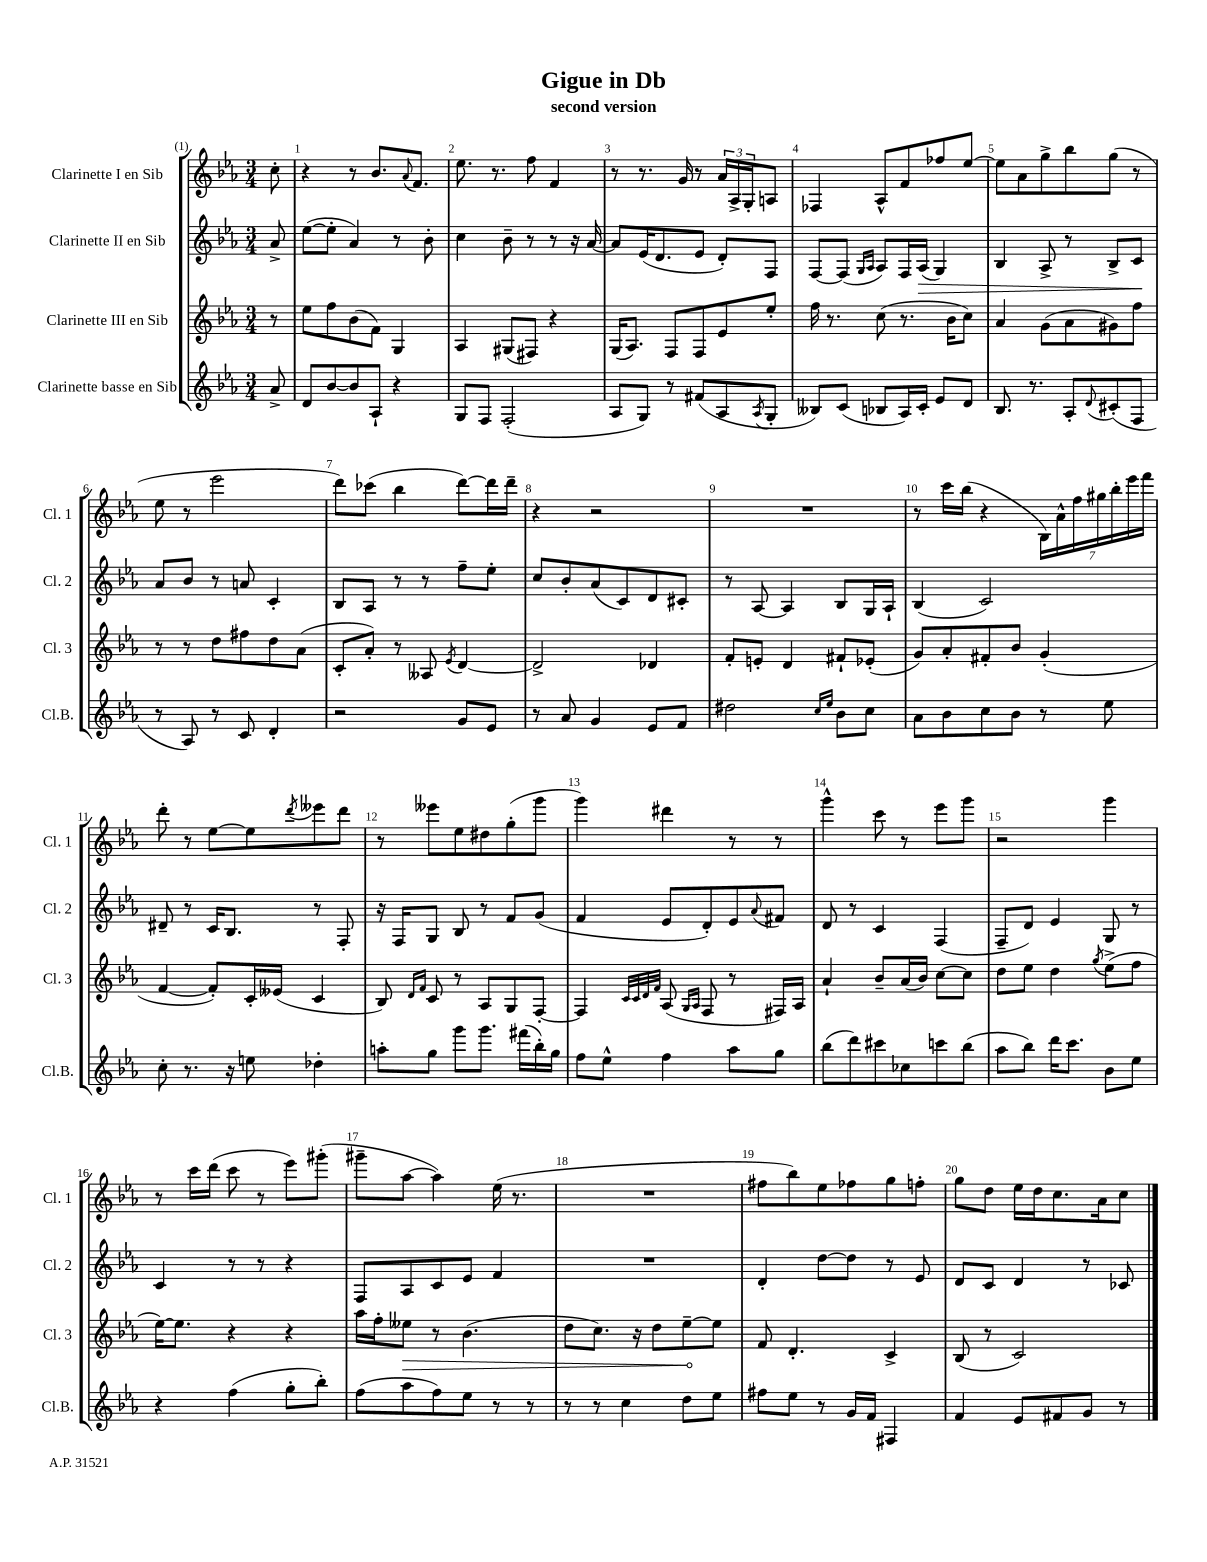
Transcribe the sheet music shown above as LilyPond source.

\header { title = "Gigue in Db" subtitle = "second version" }
<<
\new StaffGroup <<
\new Staff = "s0" \with { instrumentName = "Clarinette I en Sib" shortInstrumentName = "Cl. 1" } {
    \clef treble \key ees \major \numericTimeSignature \time 3/4 \partial 8
    c''8-. |
    r4 r8 bes'8. \appoggiatura { aes'8 } f'8. |
    ees''8. r8. f''8 f'4 |
    r8 r8. g'16 r8 \tuplet 3/2 { aes'16 aes16-> g16-. } a8 |
    fes4 aes8-^ f'8 fes''8 ees''8~ |
    ees''8 aes'8 g''8-> bes''8 g''8( r8 |
    ees''8 r8 ees'''2 |
    d'''8) ces'''8( bes''4 d'''8~) d'''16 d'''16-- |
    r4 r2 |
    R2. |
    r8 c'''16 bes''16( r4 \tuplet 7/4 { bes16) aes'16-^ f''16 gis''16 bes''16-. ees'''16 f'''16 } |
    d'''8-. r8 ees''8~ ees''8 \acciaccatura { d'''8 } eeses'''8 d'''8 |
    r8 eeses'''8 ees''8 dis''8 g''8-.( g'''8 |
    g'''4) dis'''4 r8 r8 |
    g'''4-^ c'''8 r8 ees'''8 g'''8 |
    r2 g'''4 |
    r8 c'''16 d'''16( c'''8 r8 ees'''8) gis'''8-.( |
    gis'''8-- aes''8~ aes''4) ees''16( r8. |
    R2. |
    fis''8 bes''8) ees''8 fes''8 g''8 f''8-. |
    g''8 d''8 ees''16 d''16 c''8. aes'16 c''8 \bar "|." |
}
\new Staff = "s1" \with { instrumentName = "Clarinette II en Sib" shortInstrumentName = "Cl. 2" } {
    \clef treble \key ees \major \numericTimeSignature \time 3/4 \partial 8
    aes'8-> |
    ees''8~( ees''8-. aes'4) r8 bes'8-. |
    c''4 bes'8-- r8 r8 r16 aes'16~ |
    aes'8 ees'16( d'8. ees'8 d'8-.) f8 |
    f8~ f8( \grace { g16 aes16 } aes8) f16 aes16\>( g4) |
    bes4 aes8-> r8 bes8-> c'8\! |
    aes'8 bes'8 r8 a'8 c'4-. |
    bes8 aes8 r8 r8 f''8-- ees''8-. |
    c''8 bes'8-. aes'8( c'8) d'8 cis'8-. |
    r8 aes8~ aes4 bes8 g16 aes16-! |
    bes4( c'2) |
    dis'8-- r8 c'16 bes8. r8 f8-. |
    r16 f16 g8 bes8 r8 f'8 g'8( |
    f'4 ees'8 d'8-.) ees'8 \appoggiatura { aes'8 } fis'8 |
    d'8 r8 c'4 f4( |
    f8-- d'8) ees'4 g8 r8 |
    c'4 r8 r8 r4 |
    f8 aes8 c'8 ees'8 f'4 |
    R2. |
    d'4-. d''8~ d''8 r8 ees'8 |
    d'8 c'8 d'4 r8 ces'8 \bar "|." |
}
\new Staff = "s2" \with { instrumentName = "Clarinette III en Sib" shortInstrumentName = "Cl. 3" } {
    \clef treble \key ees \major \numericTimeSignature \time 3/4 \partial 8
    r8 |
    ees''8 f''8 bes'8( f'8) g4 |
    aes4 gis8( fis8) r4 |
    g16( aes8.) f8 f8 ees'8 ees''8-. |
    f''16 r8. c''8( r8. bes'16 c''8) |
    aes'4 g'8( aes'8 gis'8) f''8 |
    r8 r8 d''8 fis''8 d''8 aes'8( |
    c'8-. aes'8-.) r8 aeses8 \acciaccatura { ees'8 } d'4~ |
    d'2-> des'4 |
    f'8-. e'8-. d'4 fis'8-! ees'8-.( |
    g'8) aes'8-. fis'8-. bes'8 g'4-.( |
    f'4~ f'8-.) c'16-. eeses'16( c'4 |
    bes8) \grace { d'16 f'16 } c'8 r8 aes8 g8 f8~-. |
    f4 \grace { c'32 c'32 d'32 f'32 } aes8( \grace { g16 aes16 } f8 r8 fis16) aes16 |
    aes'4-! bes'8-- aes'16( bes'16) c''8~ c''8 |
    d''8 ees''8 d''4 \acciaccatura { g''8 } ees''8->( f''8 |
    ees''16~) ees''8. r4 r4 |
    aes''16 f''16-. \once \override Hairpin.circled-tip = ##t eeses''8\> r8 bes'4.( |
    d''8 c''8.) r16 d''8 ees''8~--\! ees''8 |
    f'8 d'4.-. c'4-> |
    bes8( r8 c'2) \bar "|." |
}
\new Staff = "s3" \with { instrumentName = "Clarinette basse en Sib" shortInstrumentName = "Cl.B." } {
    \clef treble \key ees \major \numericTimeSignature \time 3/4 \partial 8
    aes'8-> |
    d'8 bes'8~ bes'8 aes8-! r4 |
    g8 f8 f2-.( |
    aes8 g8) r8 fis'8( aes8 \acciaccatura { aes8 } g8-. |
    beses8) c'8( bes8 aes16) c'16-. ees'8 d'8 |
    bes8. r8. aes8-. \appoggiatura { d'8 } cis'8-.( f8 |
    r8 aes8) r8 c'8 d'4-. |
    r2 g'8 ees'8 |
    r8 aes'8 g'4 ees'8 f'8 |
    dis''2 \grace { c''16 ees''16 } bes'8 c''8 |
    aes'8 bes'8 c''8 bes'8 r8 ees''8 |
    c''8-. r8. r16 e''8 des''4-. |
    a''8-. g''8 g'''8 g'''8. fis'''16( bes''16-.) g''16 |
    f''8 ees''8-^ f''4 aes''8 g''8 |
    bes''8( d'''8) cis'''8 ces''8 c'''8 bes''8( |
    aes''8 bes''8) d'''16 c'''8. bes'8 ees''8 |
    r4 f''4( g''8-. bes''8-.) |
    f''8( aes''8 f''8) ees''8 r8 r8 |
    r8 r8 c''4 d''8 ees''8 |
    fis''8 ees''8 r8 g'16 f'16 fis4 |
    f'4 ees'8 fis'8 g'8 r8 \bar "|." |
}
>>
>>
\layout { \context { \Score \override BarNumber.break-visibility = ##(#f #t #t) barNumberVisibility = #all-bar-numbers-visible } }
